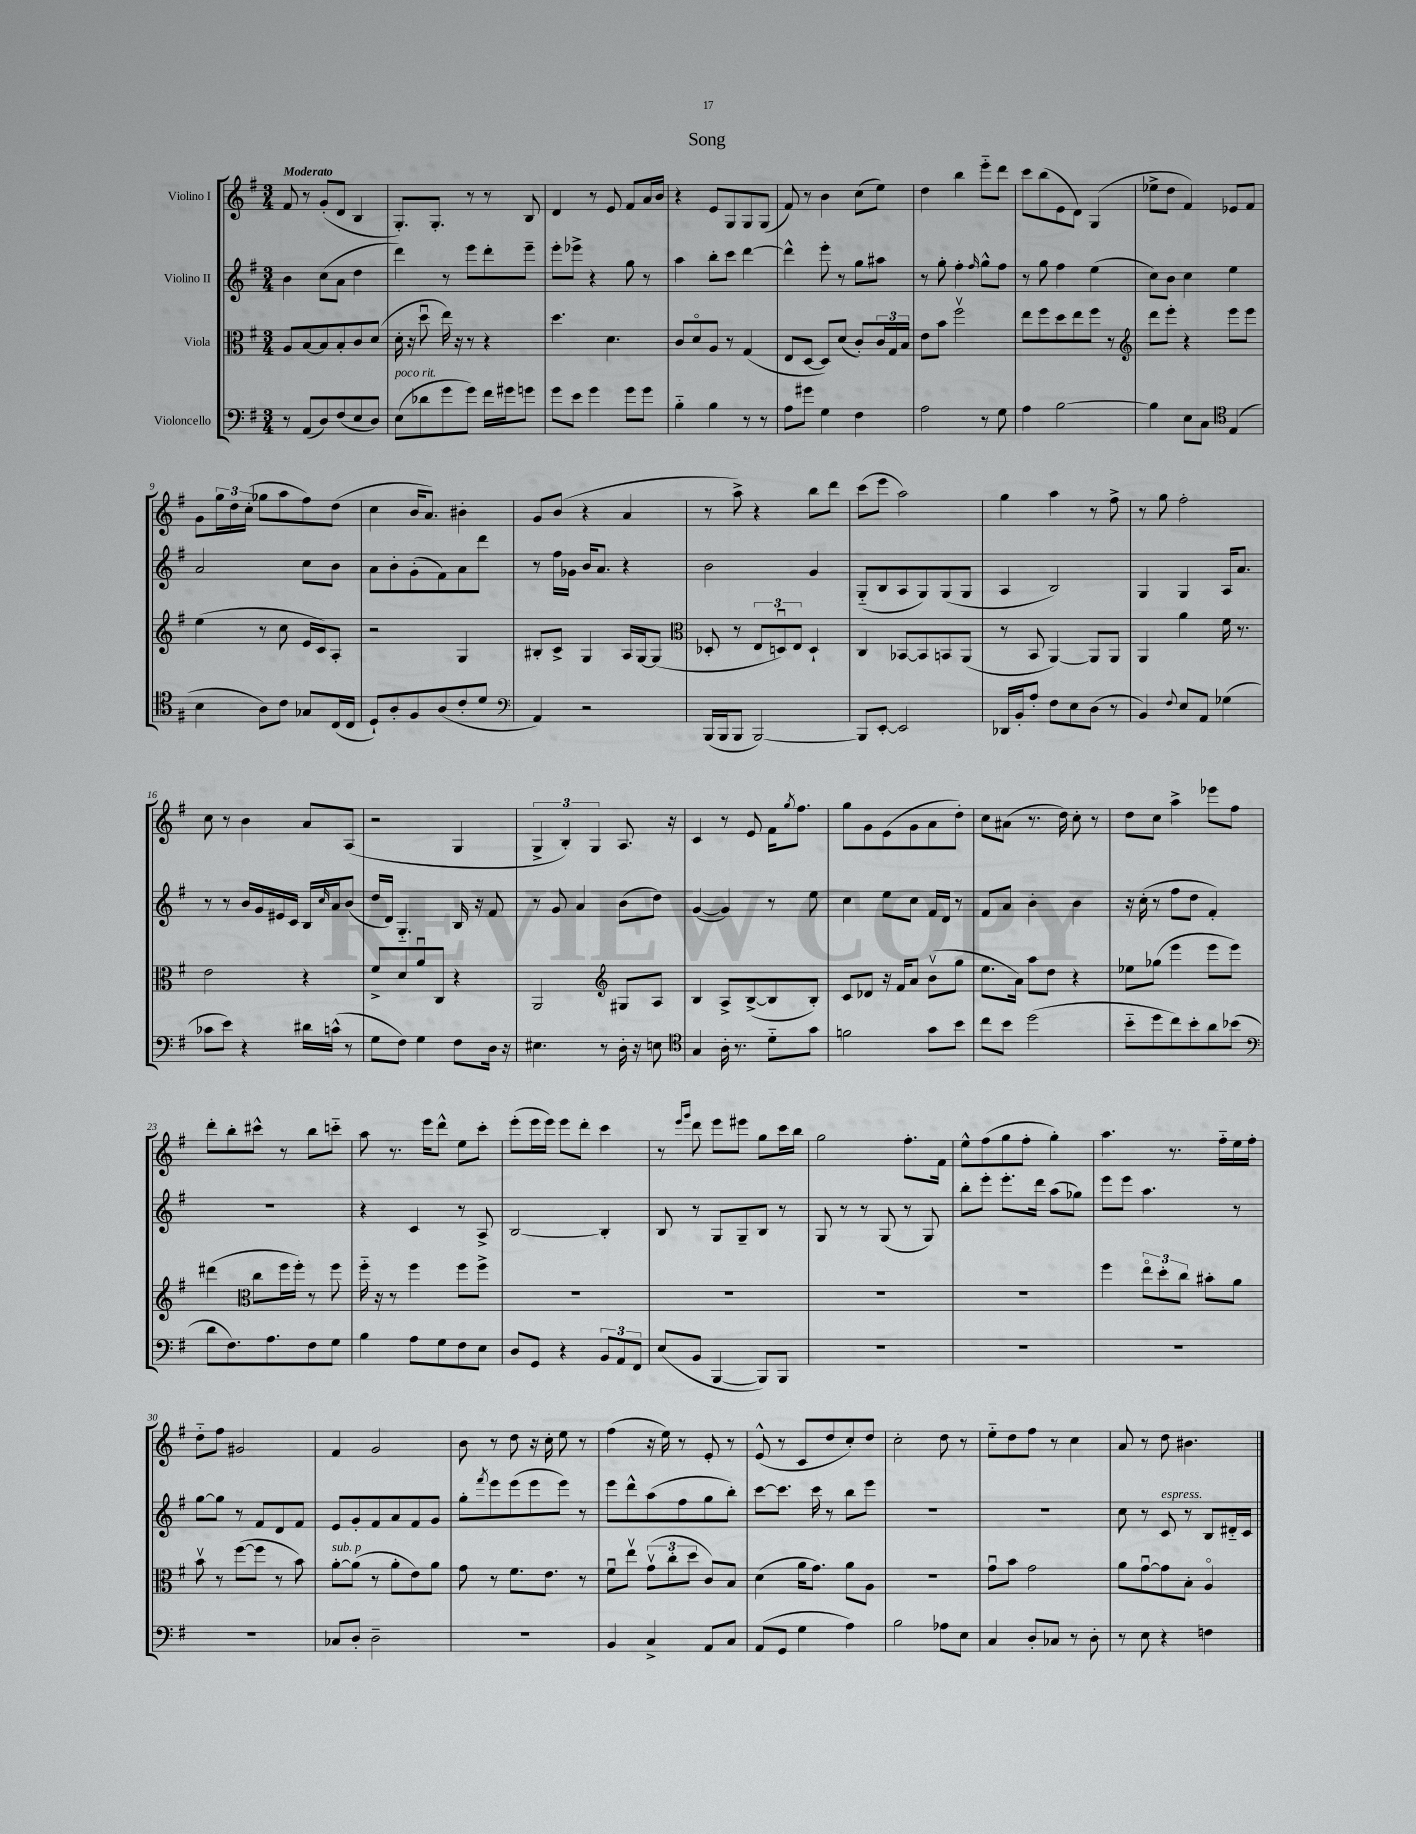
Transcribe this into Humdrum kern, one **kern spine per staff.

**kern	**kern	**kern	**kern
*staff4	*staff3	*staff2	*staff1
*clefF4	*clefC3	*clefG2	*clefG2
*k[f#]	*k[f#]	*k[f#]	*k[f#]
*M3/4	*M3/4	*M3/4	*M3/4
8r	8A/L	4b\	8f#/
(8AA/L	[8B/	.	8r
8D/)	8B/]	(8cc\L	(8g'/L
(8F#/	8B'/	8a\J	8d/J
8E/	8c/	4dd\	4B/
8D/J)	(8d/J	.	.
=	=	=	=
(8E\L	16d'\	4ddd\)	8.G'/L)
.	16r	.	.
8d-\	8ddu\	.	.
.	.	.	8.G'/J
8g\	16ee\)	8r	.
.	16r	.	.
8g\J)	8r	8eee\L	8r
16f#\LL	4r	8ddd'\	8r
16g#\J	.	.	.
8g\J	.	8eee~\J	8B/
=	=	=	=
8g\L	4.dd\	8eee'\L	4d/
8e\J	.	8eee-^\J	.
4g\	.	4r	8r
.	4.d\	.	8e/
8g\L	.	8gg\	8f#/L
8g\J	.	8r	16a/L
.	.	.	16b/JJ
=	=	=	=
4B'~\	8c/L	4aa\	4r
.	8do/	.	.
4B\	8A/J	8bb'\L	8e/L
.	8r	8ccc\J	8G/
8r	(4G/	[4ddd\	8G/
8r	.	.	(8G/J
=	=	=	=
8A\L	8E/L	4ddd^^\]	8f#/)
8g#\J	[8D/J	.	8r
4G\	8D/]L)	8eee'\	4b\
.	(8d/J	8r	.
4F#\	8c'/L)	8gg\L	(8cc\L
.	24c/L	8aa#\J	8ee\J)
.	24G/	.	.
.	24B/JJ	.	.
=	=	=	=
2A\	8e\L	8r	4dd\
.	8b\J	8gg'\	.
.	2ff#v\	4ff#'\	4bb\
.	.	16qqff#/	.
8r	.	8gg^^\L	8eee'~\L
8G\	.	8ff#\J	8ddd\J
=	=	=	=
4A\	8ee\L	8r	8ccc\L
.	8ff#\	8gg\	(8bb\
[2B\	8dd\	4ff#\	8e\
.	8ee\	.	8d\J)
.	8ff#\J	(4ee\	(4G/
.	8r	.	.
=	=	=	=
*	*clefG2	*	*
4B\]	8ddd\L	8cc\L)	8ee-^\L
.	8eee'\J	8b\J	8dd\J
8E\L	4r	4cc\	4f#/)
8C\J	.	.	.
*clefC4	*	*	*
(4E/	8eee\L	4ee\	8e-/L
.	8eee\J	.	8f#/J
=	=	=	=
4B\	(4ee\	2a/	8g\L
.	.	.	24gg\L
.	.	.	24dd\
.	.	.	(24cc'\JJ
8A\L)	8r	.	8gg-\L
8c\J	8cc\	.	8aa\
8G-/L	16e/LL	8cc\L	8ff#\)
.	16c/J)	.	.
(16C/L	8A'/J	8b\J	(8dd\J
16C/JJ	.	.	.
=	=	=	=
8D`/L)	2r	8a\L	4cc\
8A'/	.	8b'\	.
8F#/	.	(8g'\	16b/LK
.	.	.	8.a/J)
(8A/	.	8f#\)	.
8c'/	4G/	8a\	4b#'\
8d/J	.	8ddd\J	.
=	=	=	=
*clefF4	*	*	*
4AA/)	8B#'/L	8r	8g/L
.	8c^/J	16ff#\LL	(8b/J
.	.	16g-\JJ	.
2r	4G/	16b/LK	4r
.	.	8.a/J	.
.	16A/LL	4r	4a/
.	[16G/J	.	.
.	(8G/]J	.	.
=	=	=	=
*	*clefC3	*	*
(16BBB/LL	8D-'/	2b\	8r
16BBB/J	.	.	.
8BBB/J	8r	.	8aa^\)
[2BBB/)	12E/L	.	4r
.	12Du/)	.	.
.	12E/J	.	.
.	4D`/	4g/	8bb\L
.	.	.	8ddd\J
=	=	=	=
8BBB/]L	4C/	(8G'~/L	(8ccc\L
[8EE'/J	.	8B/	8eee\J
2EE/]	[8BB-/L	8A/	2aa\)
.	8BB-/]	8G/)	.
.	8BB/	(8G/	.
.	(8AA/J	8G/J	.
=	=	=	=
16DD-/LL	8r	4A/	4gg\
16BB'/J	.	.	.
8A'/J	8BB/	.	.
8F#\L	[4AA/)	2B/)	4aa\
8E\	.	.	.
(8D\J	8AA/]L	.	8r
8r	8AA/J	.	8ff#^\
=	=	=	=
4BB/)	4AA/	4G/	8r
.	.	.	8gg\
8qqF#/	.	.	.
8E/L	4a\	4G/	2ff#'\
8AA/J	.	.	.
(4G-\	16f#\	16A/LK	.
.	8.r	8.a/J	.
=	=	=	=
8c-\L	2e\	8r	8cc\
8e\J)	.	8r	8r
4r	.	16b/LL	4b\
.	.	16g/	.
.	.	16e#/	.
.	.	16c/JJ	.
16d#\LL	4r	16B/LL	8a/L
.	.	16qqcc/	.
(16c^^\JJ	.	16a/J	.
8r	.	(8b/J	(8A/J
=	=	=	=
8G\L	8f#^/L	16dd/LL	2r
.	.	16d/JJ)	.
8F#\J)	8d/	4.G'~/	.
4G\	8au/	.	.
.	8C/J	.	.
8F#\L	4r	16B/	4G/
.	.	16r	.
16D\Jk	.	8f#/	.
16r	.	.	.
=	=	=	=
4.E#\	2AA/	8r	6G^/
.	.	8g/	.
.	.	.	6B'/)
.	.	4a/	.
.	.	.	6G/
8r	.	.	.
*	*clefG2	*	*
16D'\	8G#/L	(8b\L	8.A/
16r	.	.	.
8E\	8A/J	8dd\J)	.
.	.	.	16r
=	=	=	=
*clefC4	*	*	*
4G/	4B/	([4g/	4c/
16A'\	8A^/L	4g/])	8r
8.r	.	.	.
.	([8B^/	.	8e/
8d'~\L	8B/]	8r	16f#\LK
.	.	.	8qgg/
.	.	.	8.ff#\J
8g\J	8B'/J)	8ee\	.
=	=	=	=
2f\	8c/L	4cc\	8gg\L
.	8d-/J	.	8g\
.	16r	8ee\L	(8e\
.	16f#/LK	.	.
.	8a/J	8cc\J	8g\
8g\L	(8bv\L	16f#/LL	8a\
.	.	16d/JJ	.
8b\J	8gg\J	8r	8dd'\J)
=	=	=	=
8cc\L	8.ee\L	8f#/L	8cc\L
8b\J	.	8a/J	(8a#\J
.	16a\Jk)	.	.
(2dd\	8aa\L	4b'\	8.r
.	8dd\J	.	.
.	.	.	16dd\)
.	4r	4b\	8cc'\
.	.	.	8r
=	=	=	=
8b'~\L	8ee-\L	16r	8dd\L
.	.	(16cc'\	.
8dd\	(8gg-\J	8r	8cc\J
8cc\)	4eee\	8ff#\L	4aa^\
8b'\	.	8dd\J	.
8a\	8eee\L	4f#'/)	8eee-\L
(8b-\J	8eee\J)	.	8ff#\J
=	=	=	=
*clefF4	*	*	*
8d\L	(4ddd#\	2.r	8ddd'\L
8.F#\)	.	.	8bb'\
*	*clefC3	*	*
.	8cc\L	.	8ccc#^^\J
8.A\	.	.	.
.	16ff#\L	.	8r
.	16ff#'\JJ)	.	.
8F#\	8r	.	8bb\L
8G\J	8ff#\	.	8ccc'~\J
=	=	=	=
4B\	16ff#'~\	4r	8aa\
.	16r	.	.
.	8r	.	8.r
8A\L	4ff#\	4c/	.
.	.	.	16eee\LK
8G\	.	.	8ddd^^\J
8F#\	8ff#\L	8r	8ee\L
8E\J	8ff#^\J	8A^/	8ccc'\J
=	=	=	=
8D/L	2.r	[2B/	(8eee'\L
8GG/J	.	.	16eee\L
.	.	.	16eee\JJ)
4r	.	.	8eee\L
.	.	.	8ddd'\J
12BB/L	.	4B'/]	4ccc\
12AA/	.	.	.
12FF#/J	.	.	.
=	=	=	=
(8E/L	2.r	8B/	8r
.	.	.	16qqeee/LL
.	.	.	16qqggg/JJ
8BB/J	.	8r	8ddd\
[4BBB/	.	8G/L	8eee\L
.	.	8G~/	8eee#\J
8BBB/]L)	.	8B/J	8gg\L
8BBB/J	.	8r	16ccc\L
.	.	.	16bb\JJ
=	=	=	=
2.r	2.r	8G/	2gg\
.	.	8r	.
.	.	8r	.
.	.	(8G/	.
.	.	8r	8.ff#'\L
.	.	8G/)	.
.	.	.	16f#\Jk
=	=	=	=
2.r	2.r	8bb'\L	8ee^^\L
.	.	8eee'\J	(8ff#\
.	.	8.eee'\L	8gg\
.	.	.	8ff#'\J
.	.	16ddd\Jk	.
.	.	(8aa\L	4gg'\)
.	.	8gg-\J)	.
=	=	=	=
2.r	4ff#\	8eee\L	4.aa\
.	.	8eee\J	.
.	12eeo\L	4.aa\	.
.	12dd'\	.	.
.	.	.	8.r
.	12cc\J	.	.
.	8b#'\L	.	.
.	.	.	16ff#'~\LL
.	8a\J	8r	16ee\
.	.	.	16ff#'\JJ
=	=	=	=
2.r	8bv\	[8gg\L	8dd'~\L
.	8r	8gg\]J	8ff#\J
.	([8ff#\L	8r	2g#/
.	8ff#\]J	8f#/L	.
.	8r	8d/	.
.	8b\)	8f#/J	.
=	=	=	=
8C-/L	[8a'\L	8e/L	4f#/
8D'/J	(8a\]J	8g'/	.
2D~\	8r	8f#/	2g/
.	8a'\L	8a/	.
.	8e\)	8f#/	.
.	8a\J	8g/J	.
=	=	=	=
2.r	8g\	8gg'\L	8b\
.	.	8qfff#/	.
.	8r	8eee\	8r
.	8.f#\L	(8eee\	8dd\
.	.	8eee\	16r
.	8.e\J	.	16cc'\
.	.	8eee\J)	8ee\
.	8r	8r	8r
=	=	=	=
4BB/	8f#u\L	8eee\L	(4ff#\
.	8eev\J	8ddd^^\	.
4C^/	(12gv\L	(8aa\	16r
.	.	.	16ee\)
.	12cc'\	.	.
.	.	8ff#\	8r
.	12dd\J	.	.
8AA/L	8c/L)	8gg\	8e'/
8C/J	8B/J	8bb'\J)	8r
=	=	=	=
(8AA/L	(4d\	[8ccc\L	(8e^^/
8GG/J	.	8.ccc\]J	8r
4G\	16a\LK	.	8c/L
.	8.g\J)	16ccc\	.
.	.	8r	8dd/
4A\)	8a\L	8bb\L	8cc'/)
.	8A\J	8eee\J	8dd/J
=	=	=	=
2B\	2.r	2.r	2cc'\
8A-\L	.	.	8dd\
8E\J	.	.	8r
=	=	=	=
4C/	8gu\L	2.r	8ee'~\L
.	8b\J	.	8dd\
8D'/L	2g\	.	8ff#\J
8C-/J	.	.	8r
8r	.	.	4cc\
8D'\	.	.	.
=	=	=	=
8r	8a\L	8cc\	8a/
8E\	[8gu\	8r	8r
4r	8g\]	8c/	8dd\
.	8B'\J	8r	4.b#\
4F\	4Ao/	8B/L	.
.	.	16d#'~/L	.
.	.	16c/JJ	.
==	==	==	==
*-	*-	*-	*-
